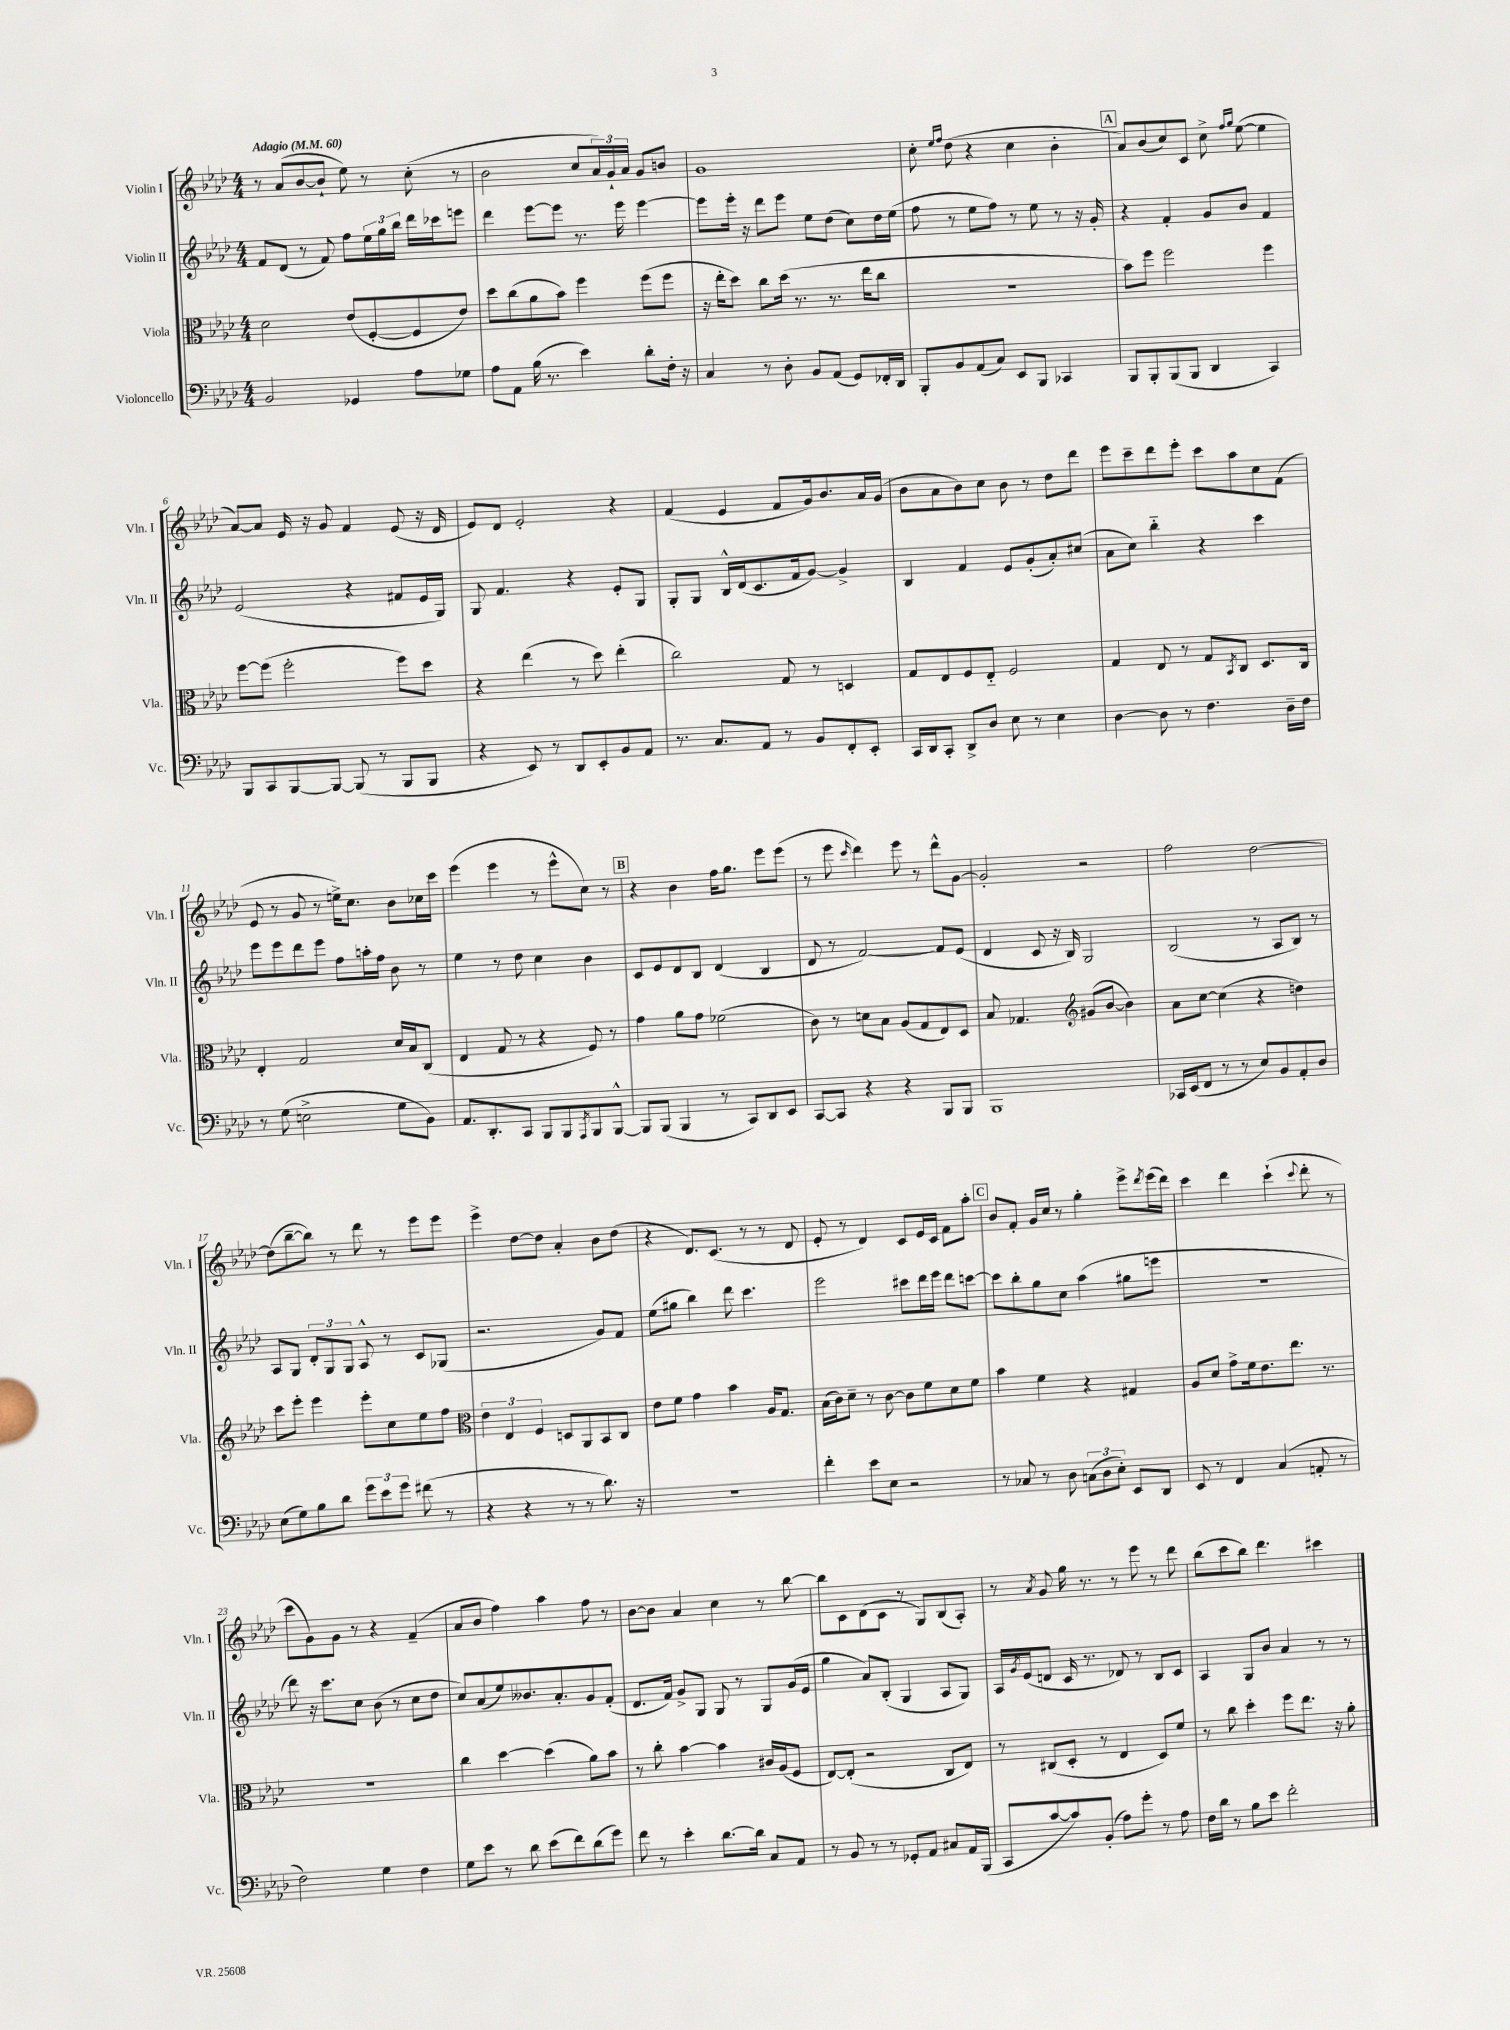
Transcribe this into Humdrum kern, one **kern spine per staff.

**kern	**kern	**kern	**kern
*staff4	*staff3	*staff2	*staff1
*clefF4	*clefC3	*clefG2	*clefG2
*k[b-e-a-d-]	*k[b-e-a-d-]	*k[b-e-a-d-]	*k[b-e-a-d-]
*M4/4	*M4/4	*M4/4	*M4/4
*MM60	*MM60	*MM60	*MM60
2BB-/	2d-\	8f/L	8r
.	.	(8d-/J	(8a-/L
.	.	8r	[8b-/
.	.	8f/)	8b-`/]J
4GG-/	(8e-/L	8ff\L	8ee-\)
.	[8F'/	24ee-\L	8r
.	.	24gg\	.
.	.	24bb-\JJ	.
8A-\L	8F/]	16ddd-\LL	(8cc'\
.	.	16ccc-\J	.
8G-\J	8e-/J)	8eee\J	8r
=	=	=	=
8A-\L	8dd-\L	4ddd-\	2b-\
8AA-\J	(8cc\	.	.
(16B-\	8a-\	[8eee-\L	.
8.r	.	.	.
.	8b-\J)	8eee-\]J	.
4e-\)	4ff\	8.r	8cc/L
.	.	.	24a-/L)
.	.	.	24g`/
.	.	16eee-\	.
.	.	.	24a-/JJ
8d-'\L	(8ff\L	[4eee-\	8g/L
16F'\Jk	8ff\J	.	8b/J
16r	.	.	.
=	=	=	=
4C/	16r	8eee-\]L	1g
.	16ee-'\LK	.	.
.	8dd-\J)	16eee-'\Jk	.
.	.	16r	.
8r	8cc\L	8ddd-\L	.
8D-'\	(16dd-\Jk	8eee-\J	.
.	8.r	.	.
8BB-/L	.	8ee-\L	.
(8AA-/J	8.r	(8dd-\J	.
8GG/L)	.	8cc\L)	.
.	16ee-\LK	.	.
16FF-'/L	8cc\J	16dd-\L	.
16DD-/JJ	.	(16ee-\JJ	.
=	=	=	=
8BBB-'/L	1r	8ff\	8cc'\
.	.	.	16qqee-/LL
.	.	.	16qqff/JJ
8BB-/	.	8r	(8dd-\
(8AA-/	.	8ee-\L	4r
8C/J)	.	8ff\J)	.
8EE-/L	.	8r	4cc\
8BBB-/J	.	8ee-\	.
4CC-/	.	8r	4b-'\
.	.	16r	.
.	.	16g'/	.
=	=	=	=
8BBB-/L	8b-\L)	4r	8a-/L)
8BBB-'/	8ff\J	.	(8b-/
(8BBB-/	2ff\	4f'/	8cc/)
8BBB-/J	.	.	8c/J
4DD-/	.	8g/L	8cc^\
.	.	.	16qqff/LL
.	.	.	16qqgg/JJ
.	.	8b-/J	([8ee-\
4CC/)	4ff\	4f/	4ee-\]
=	=	=	=
8BBB-/L	[8ff\L	(2e-/	[8a-/L)
8CC/	(8ff\]J	.	8a-/]J
[8BBB-/	2ff'\	.	16e-/
.	.	.	16r
8BBB-/_J	.	.	8g/
(8BBB-/]	.	4r	4f/
8r	.	.	.
8BBB-/L	8ff\L)	8f#/L	(8e-/
8BBB-/J	8dd-\J	16e-/L	16r
.	.	16G/JJ)	16d-/
=	=	=	=
4r	4r	8G/	8e-/L)
.	.	4.f/	8d-/J
8EE-/)	(4ee-\	.	2e-'/
8r	.	.	.
8DD-/L	8r	4r	.
8EE-'/	8dd-\)	.	.
8BB-/	(4ee-'\	8e-'/L	4r
8AA-/J	.	8G/J	.
=	=	=	=
8.r	2cc\)	8G'/L	(4f/
.	.	8G/J	.
8.C/L	.	.	.
.	.	16B-^^/LL	4e-/
.	.	(16d-/J	.
8AA-/J	.	8.c/	.
8r	8G/	.	8f/L
.	.	16f/k	.
8BB-/L	8r	[8g/J)	16g/k)
.	.	.	8.b-/
8FF'/	4D/	4g^/]	.
8EE-'/J	.	.	16a-/L
.	.	.	(16g/JJ
=	=	=	=
16CC/LL	8G/L	4B-/	8b-\L
16DD-/J	.	.	.
8CC'/J	8E-/	.	8a-\
8DD-^/L	8F/	4f/	8b-\)
8D-/J	8E-'~/J	.	8cc\J
8E-\	2F/	8e-/L	8b-\
8r	.	(8g'/	8r
4E-\	.	8a-'/)	8dd-\L
.	.	(8cc#/J	8ddd-\J
=	=	=	=
[4D-\	4G/	8a-\L	8eee-\L
.	.	8cc\J)	8ccc~\
8D-\]	8E-/	4bb-'~\	8ddd-\
8r	8r	.	8eee-'\J
4.F\	8G/L	4r	8ccc\L
.	8qBB-/	.	.
.	8C/J	.	8aa-\
.	8.D-/L	4ccc\	8cc\
16D-~\LL	.	.	(8f\J
16F\JJ	16C/Jk	.	.
=	=	=	=
8r	4E-'/	8eee-\L	8e-/
(8G\	.	8eee-\	8r
2E^\	2G/	8ddd-\	8g/
.	.	8eee-\J	8r
.	.	8ff\L	16ee^\LK)
.	.	.	8.cc\J
.	.	16aa'\L	.
.	.	16ff\JJ	.
8G\L	16d-/LL	8b-\	8b-\L
.	16B-/J	.	.
8BB-\J)	(8C/J	8r	16cc-\L
.	.	.	16ccc\JJ
=	=	=	=
8.AA-/L	4E-/	4ee-\	(4eee-\
8.DD-'/	.	.	.
.	8G/	8r	4eee-\
8CC/J	8r	8dd-\	.
8BBB-/L	4r	4cc\	8r
8BBB-/	.	.	8eee-^^\L
8qAAA-/	.	.	.
8BBB-/	8F/)	4b-\	8cc\J)
[8BBB-^^/J	8r	.	8r
=	=	=	=
8BBB-/]L	4g\	8c/L	4r
(8BBB-/J	.	8e-/	.
4BBB-/	8a-\L	8d-/	4b-\
.	8g\J	8B-/J	.
8r	(2f-\	(4d-/	16ff\LK
.	.	.	8.gg\J
8CC/L)	.	.	.
8DD-/	.	4B-/	8eee-\L
8EE-/J	.	.	(8eee-\J
=	=	=	=
[8CC/L	8c\)	8d-/	8r
8CC/]J	8r	8r	8eee-\
.	.	.	16qqccc/
4r	8d\L	[2f/)	4ddd-\)
.	8B-\J	.	.
4r	(8A-/L	.	8eee-\
.	8G/	.	8r
8BBB-/L	8E-/)	8f/]L	8ddd-^^\L
8BBB-/J	8D-/J	(8e-/J	[8g\J
=	=	=	=
1BBB-	8B-/	4d-/	2g'/]
.	4.G-/	.	.
.	.	8c/	.
.	.	16r	.
.	.	16B-/)	.
*	*clefG2	*	*
.	(8g#/L	2G/	2r
.	[8b-/J	.	.
.	4b-\])	.	.
=	=	=	=
16CC-/LL	8a-\L	(2B-/	2ff\
(16EE-/J	.	.	.
8FF/J	[8cc\J	.	.
8r	(4cc\]	.	.
8r	.	.	.
8E-/L)	4r	8r	[2dd-\
8BB-/	.	8A-/L	.
8AA-'/	4dd\)	8B-/J)	.
8D-/J	.	8r	.
=	=	=	=
(8E-\L	8ccc\L	8A-/L	(8dd-\]L
8G\)	8eee-'\J	8G/J	[8bb-~\
8B-\	4eee-\	12d-'/L	8bb-\]J)
.	.	12G/	.
8d-\J	.	.	8r
.	.	12G/J	.
12g\L	8eee-'\L	8A-^^/	8ddd-\
12e-\	.	.	.
.	8cc\	8r	8r
12g\J	.	.	.
(8f#\	8ee-\	8c/L	8eee-\L
8r	8ff\J	(8G-/J	8eee-\J
=	=	=	=
*	*clefC3	*	*
4r	6e-\	2.r	4eee-^\
.	6E-/	.	.
4r	.	.	[8dd-\L
.	6F/	.	.
.	.	.	8dd-\]J
8r	8D/L	.	4a-'/
8r	8AA-/	.	.
8.d-\)	8BB-/	8g/L)	8b-\L
.	8C/J	8f/J	(8dd-\J
16r	.	.	.
=	=	=	=
1r	8e-\L	(8ee-\L	4r
.	8f\J	8gg#\J	.
.	4g\	4bb-\)	8.d-/L)
.	.	.	(8.c/J
.	4b-\	8ddd-\	.
.	.	4.ccc\	8r
.	16A-/LK	.	8r
.	8.G/J	.	.
.	.	.	8d-/
=	=	=	=
4f'\	(16B-\LL	2eee-\	8e-'/
.	16c\J)	.	.
.	8d-~\J	.	8r
8e-\L	8r	.	4d-/)
8E-\J	[8c\	.	.
2r	8c\]L	8ccc#\L	8c/L
.	8f\	16ddd-\L	16e-/L
.	.	16eee-\JJ	16c/JJ
.	8d-\	8ddd-\L	8f\L
.	8f\J	[8ccc\J	8aa-'\J
=	=	=	=
8r	4b-\	8ccc\]L	8b-/L
8C-/	.	8bb-'\	8f'/J
8r	4f\	8gg\	16g/LL
.	.	.	16cc/JJ
8D-\	.	8cc\J	8r
(12C\L	4r	(4aa-\	4gg'\
12D-\	.	.	.
12E-'\J)	.	.	.
8EE-/L	4G#/	8gg#\L	8eee-^\L
.	.	.	8qddd-/
8DD-/J	.	8eee\J	(16eee-\L
.	.	.	16ddd-\JJ)
=	=	=	=
8EE-/	8A-/L	1r	4ccc\
8r	8d-/J	.	.
4FF/	8g^\L	.	4ddd-\
.	16f\k	.	.
.	8.e-\	.	.
(4C/	.	.	(4ccc`\
.	8.ee-\J	.	.
.	.	.	8qqccc/
8AA'/	.	.	8ddd-'\
.	8.r	.	.
8r	.	.	8r
=	=	=	=
2F\)	1r	8ddd-\)	8ccc\L
.	.	16r	8g\)
.	.	8.ccc\L	.
.	.	.	8g\J
.	.	8cc\J	8r
4G\	.	(8b-\	4r
.	.	8r	.
4F\	.	8cc\L	(4f~/
.	.	8dd-\J	.
=	=	=	=
8G\L	4cc\	8cc/L)	8a-/L
8e-\J	.	(8a-/	8b-/J
8r	[4dd-\	8ee-/)	4ff\)
8d-\	.	8.b--/	.
(8e-\L	(4dd-\]	.	4aa-\
.	.	8.a-'/	.
8f\)	.	.	.
(8d-\	8a-\L)	8g/	8ff\
8g\J)	8b-\J	(8f'/J	8r
=	=	=	=
8f\	8r	8.d-/L	[8b-\L
8r	8cc'\	.	8b-\]J
.	.	16f/Jk)	.
4e-'\	[4b-\	8g^/L	4a-/
.	.	8G/J	.
[8.d-\L	4b-\]	8G/	4cc\
.	.	8r	.
16d-\]Jk	.	.	.
8C/L	16c#/LL	8G/L	8r
.	(16A-/J	.	.
8AA-/J	8F/J	(16g/L	[8bb-\
.	.	16e-/JJ	.
=	=	=	=
8r	[8E-/L)	4gg\	8bb-\]L
8BB-/	(8E-'/]J	.	8c\
8r	2r	8a-/L)	(8d-\
8r	.	(8B-'/J	8c\J
8GG-'/L	.	4G/	8r
8AA-/J	.	.	8G/L)
8C#/L	8C/L	8A-/L	(8B-/
16AA-/L	8E-/J)	8G/J)	8A-'/J)
(16BBB-/JJ	.	.	.
=	=	=	=
8CC/L	8r	16A-/LL	8r
.	.	8qg/	.
.	.	(16e-/J	.
.	.	.	8qa-/
[8c/	(8C#/L	8d/J	8g/
8c/])	8D-'/J	16c/	16gg\
.	.	8.r	8.r
(8BB-'/J	8r	.	.
8A-\L)	4E-/	8d-/)	8r
8g'\J	.	8r	8eee-\
8r	8D-/L)	8B-/L	8r
8A-\	8f/J	8c/J	8ddd-\
=	=	=	=
16F\LL	8r	4A-/	(8bb-\L
16d-\JJ	.	.	.
8r	8cc\	.	8ccc\
8B-\L	4dd-'\	8G/L	8bb-\J)
8e-\J	.	8b-/J	4.ddd-\
2f'\	8ff\L	4a-/	.
.	8.ee-\J	.	.
.	.	8r	4ccc#\
.	16r	.	.
.	8a-'\	8r	.
==	==	==	==
*-	*-	*-	*-
